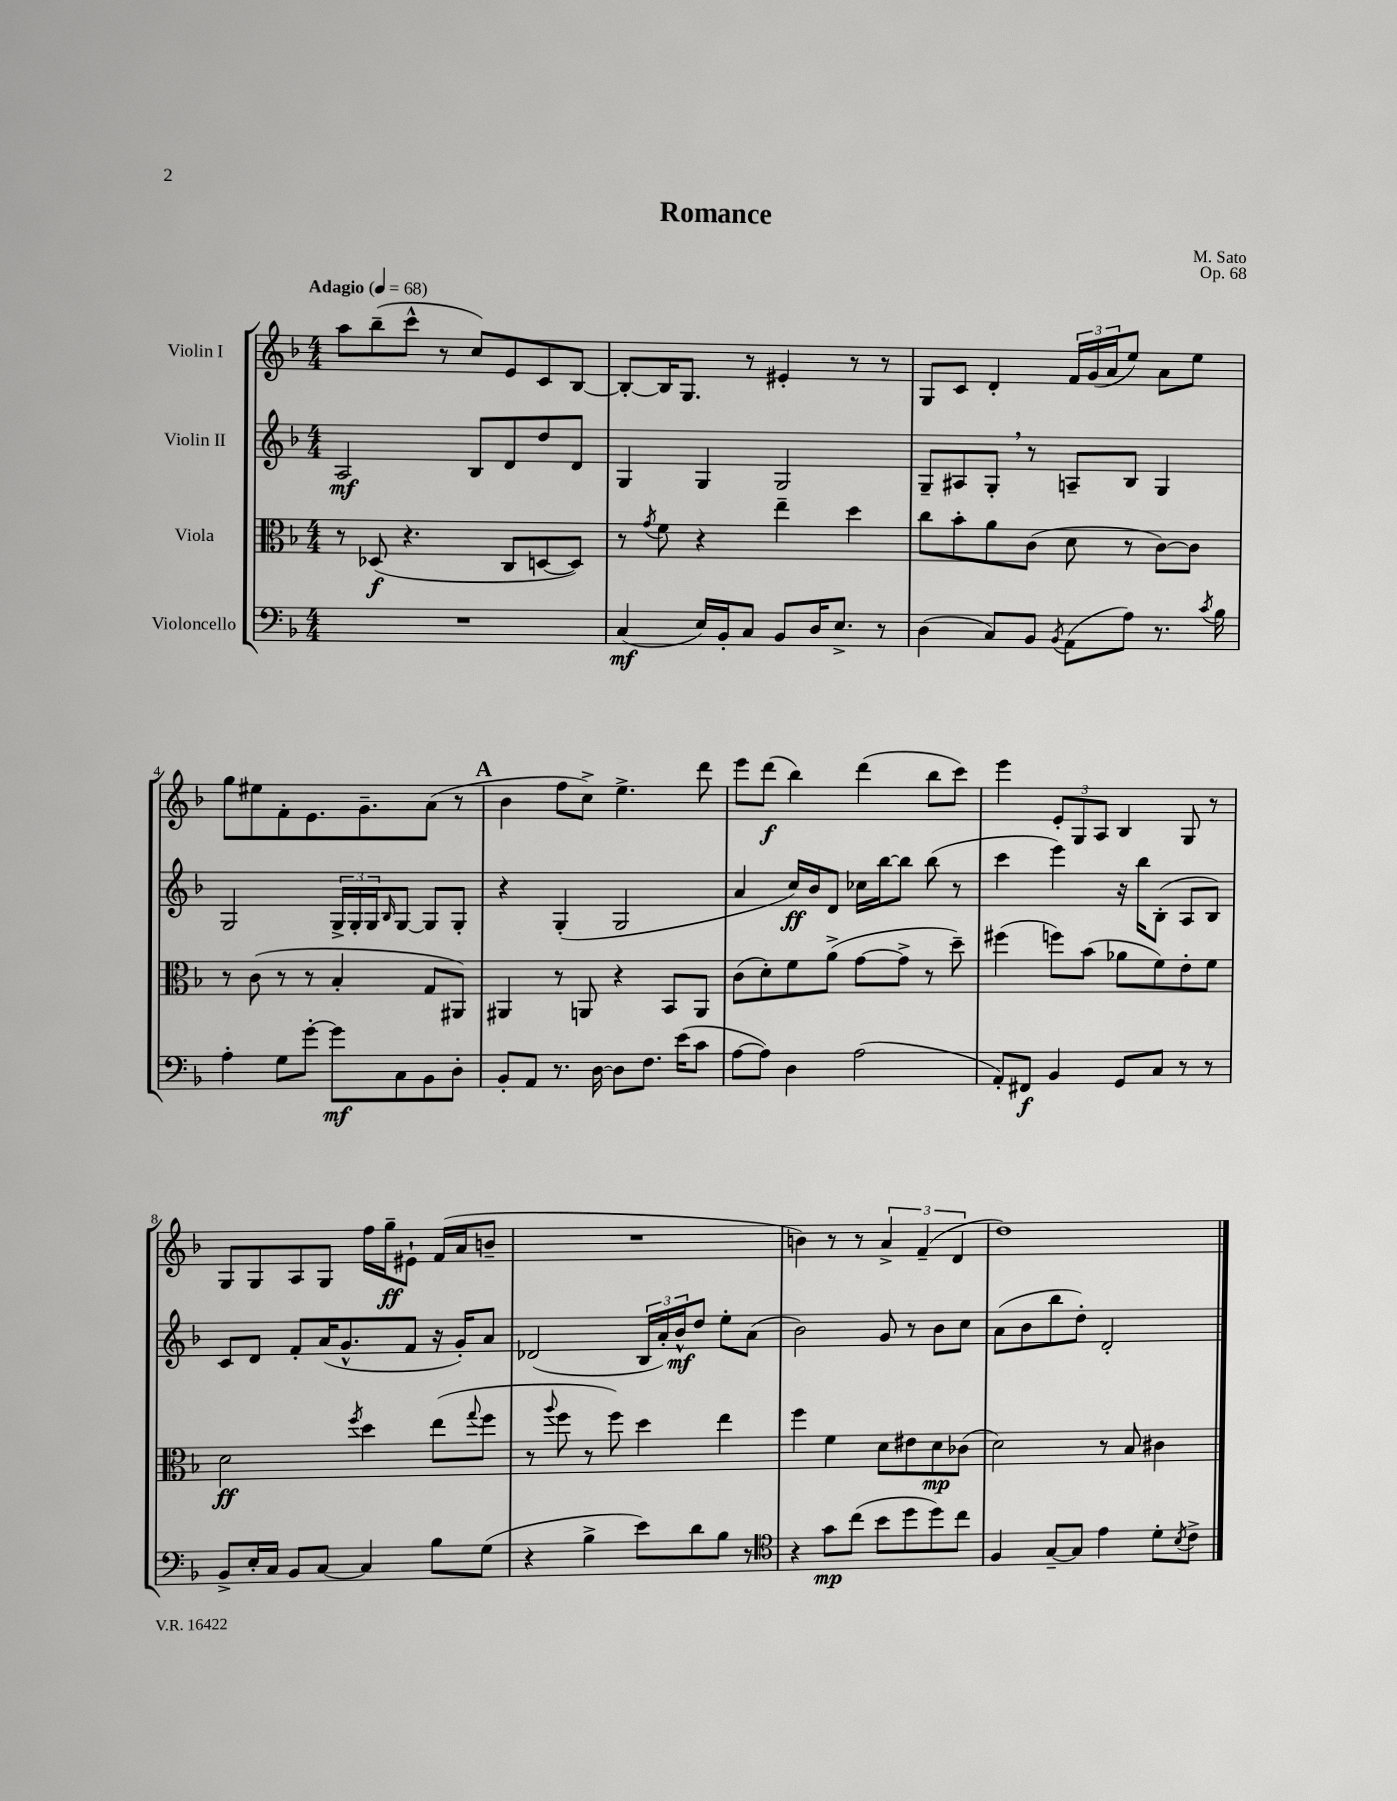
\header { title = "Romance" composer = "M. Sato" opus = "Op. 68" }
<<
\new StaffGroup <<
\new Staff = "s0" \with { instrumentName = "Violin I" } {
    \clef treble \key f \major \numericTimeSignature \time 4/4 \tempo "Adagio" 4 = 68
    a''8 bes''8--( c'''8-^ r8 c''8) e'8 c'8 bes8~ |
    bes8~-. bes16 g8. r8 eis'4-. r8 r8 |
    g8 c'8 d'4-. \tuplet 3/2 { f'16 g'16( a'16 } e''8) a'8 e''8 |
    g''8 eis''8 f'8-. e'8. g'8.-- a'8( r8 |
    \mark \markup { \bold "A" } bes'4 f''8 c''8->) e''4.-> d'''8 |
    e'''8 d'''8\f( bes''4) d'''4( bes''8 c'''8) |
    e'''4 \tuplet 3/2 { e'8-. g8 a8 } bes4 g8 r8 |
    g8 g8 a8 g8 f''16 g''16--\ff eis'8-! f'16( a'16 b'8-- |
    R1 |
    b'4) r8 r8 \tuplet 3/2 { a'4-> f'4--( d'4 } |
    d''1) \bar "|." |
}
\new Staff = "s1" \with { instrumentName = "Violin II" } {
    \clef treble \key f \major \numericTimeSignature \time 4/4
    a2\mf bes8 d'8 d''8 d'8 |
    g4 g4 g2 |
    g8-- ais8 g8-. \breathe r8 a8-- bes8 g4 |
    g2 \tuplet 3/2 { g16-> g16-. g16 } \grace { bes16 } g8~ g8 g8-. |
    \mark \markup { \bold "A" } r4 g4-.( g2 |
    a'4 c''16\ff) bes'16 d'8 ces''16 bes''16~ bes''8 bes''8( r8 |
    c'''4 e'''4) r16 bes''16 bes8-.( a8 bes8) |
    c'8 d'8 f'8-. a'16( g'8.-^ f'8 r16 g'16-.) a'8 |
    des'2( \tuplet 3/2 { bes16 a'16-.) bes'16-^\mf } d''8 e''8-. a'8( |
    bes'2) g'8 r8 bes'8 c''8 |
    a'8( bes'8 bes''8 d''8-.) d'2-. \bar "|." |
}
\new Staff = "s2" \with { instrumentName = "Viola" } {
    \clef alto \key f \major \numericTimeSignature \time 4/4
    r8 des8\f( r4. c8 d8~ d8) |
    r8 \acciaccatura { g'8 } f'8 r4 e''4-- d''4 |
    c''8 bes'8-. a'8 c'8( d'8 r8 c'8~) c'8 |
    r8 c'8( r8 r8 bes4-. g8 ais,8) |
    \mark \markup { \bold "A" } ais,4 r8 a,8 r4 bes,8 a,8 |
    c'8( d'8-.) f'8 a'8->( g'8~ g'8-> r8 d''8--) |
    fis''4( f''8) bes'8( aes'8 f'8) e'8-. f'8 |
    d'2\ff \acciaccatura { f''8 } d''4 e''8( \appoggiatura { g''8 } f''8 |
    r8 \appoggiatura { a''8 } f''8 r8 f''8) d''4 e''4 |
    f''4 f'4 d'8 eis'8 d'8\mp ces'8( |
    d'2) r8 bes8 cis'4 \bar "|." |
}
\new Staff = "s3" \with { instrumentName = "Violoncello" } {
    \clef bass \key f \major \numericTimeSignature \time 4/4
    R1 |
    c4\mf( e16) bes,16-. c8 bes,8 d16 e8.-> r8 |
    d4( c8) bes,8 \acciaccatura { bes,8 } a,8( a8) r8. \acciaccatura { c'8 } bes16 |
    a4-. g8 g'8~-. g'8\mf c8 bes,8 d8-. |
    \mark \markup { \bold "A" } bes,8-. a,8 r8. d16~ d8 f8. e'16( c'8 |
    a8~ a8) d4 a2( |
    a,8-.) fis,8\f bes,4 g,8 c8 r8 r8 |
    bes,8-> e16-. c16 bes,8 c8~ c4 bes8 g8( |
    r4 bes4-> e'8) d'8 bes8 r8 |
    \clef tenor r4 g'8\mp c''8( bes'8 d''8 d''8) c''8 |
    f4 g8~-- g8 e'4 d'8-. \acciaccatura { bes8 } c'8-> \bar "|." |
}
>>
>>
